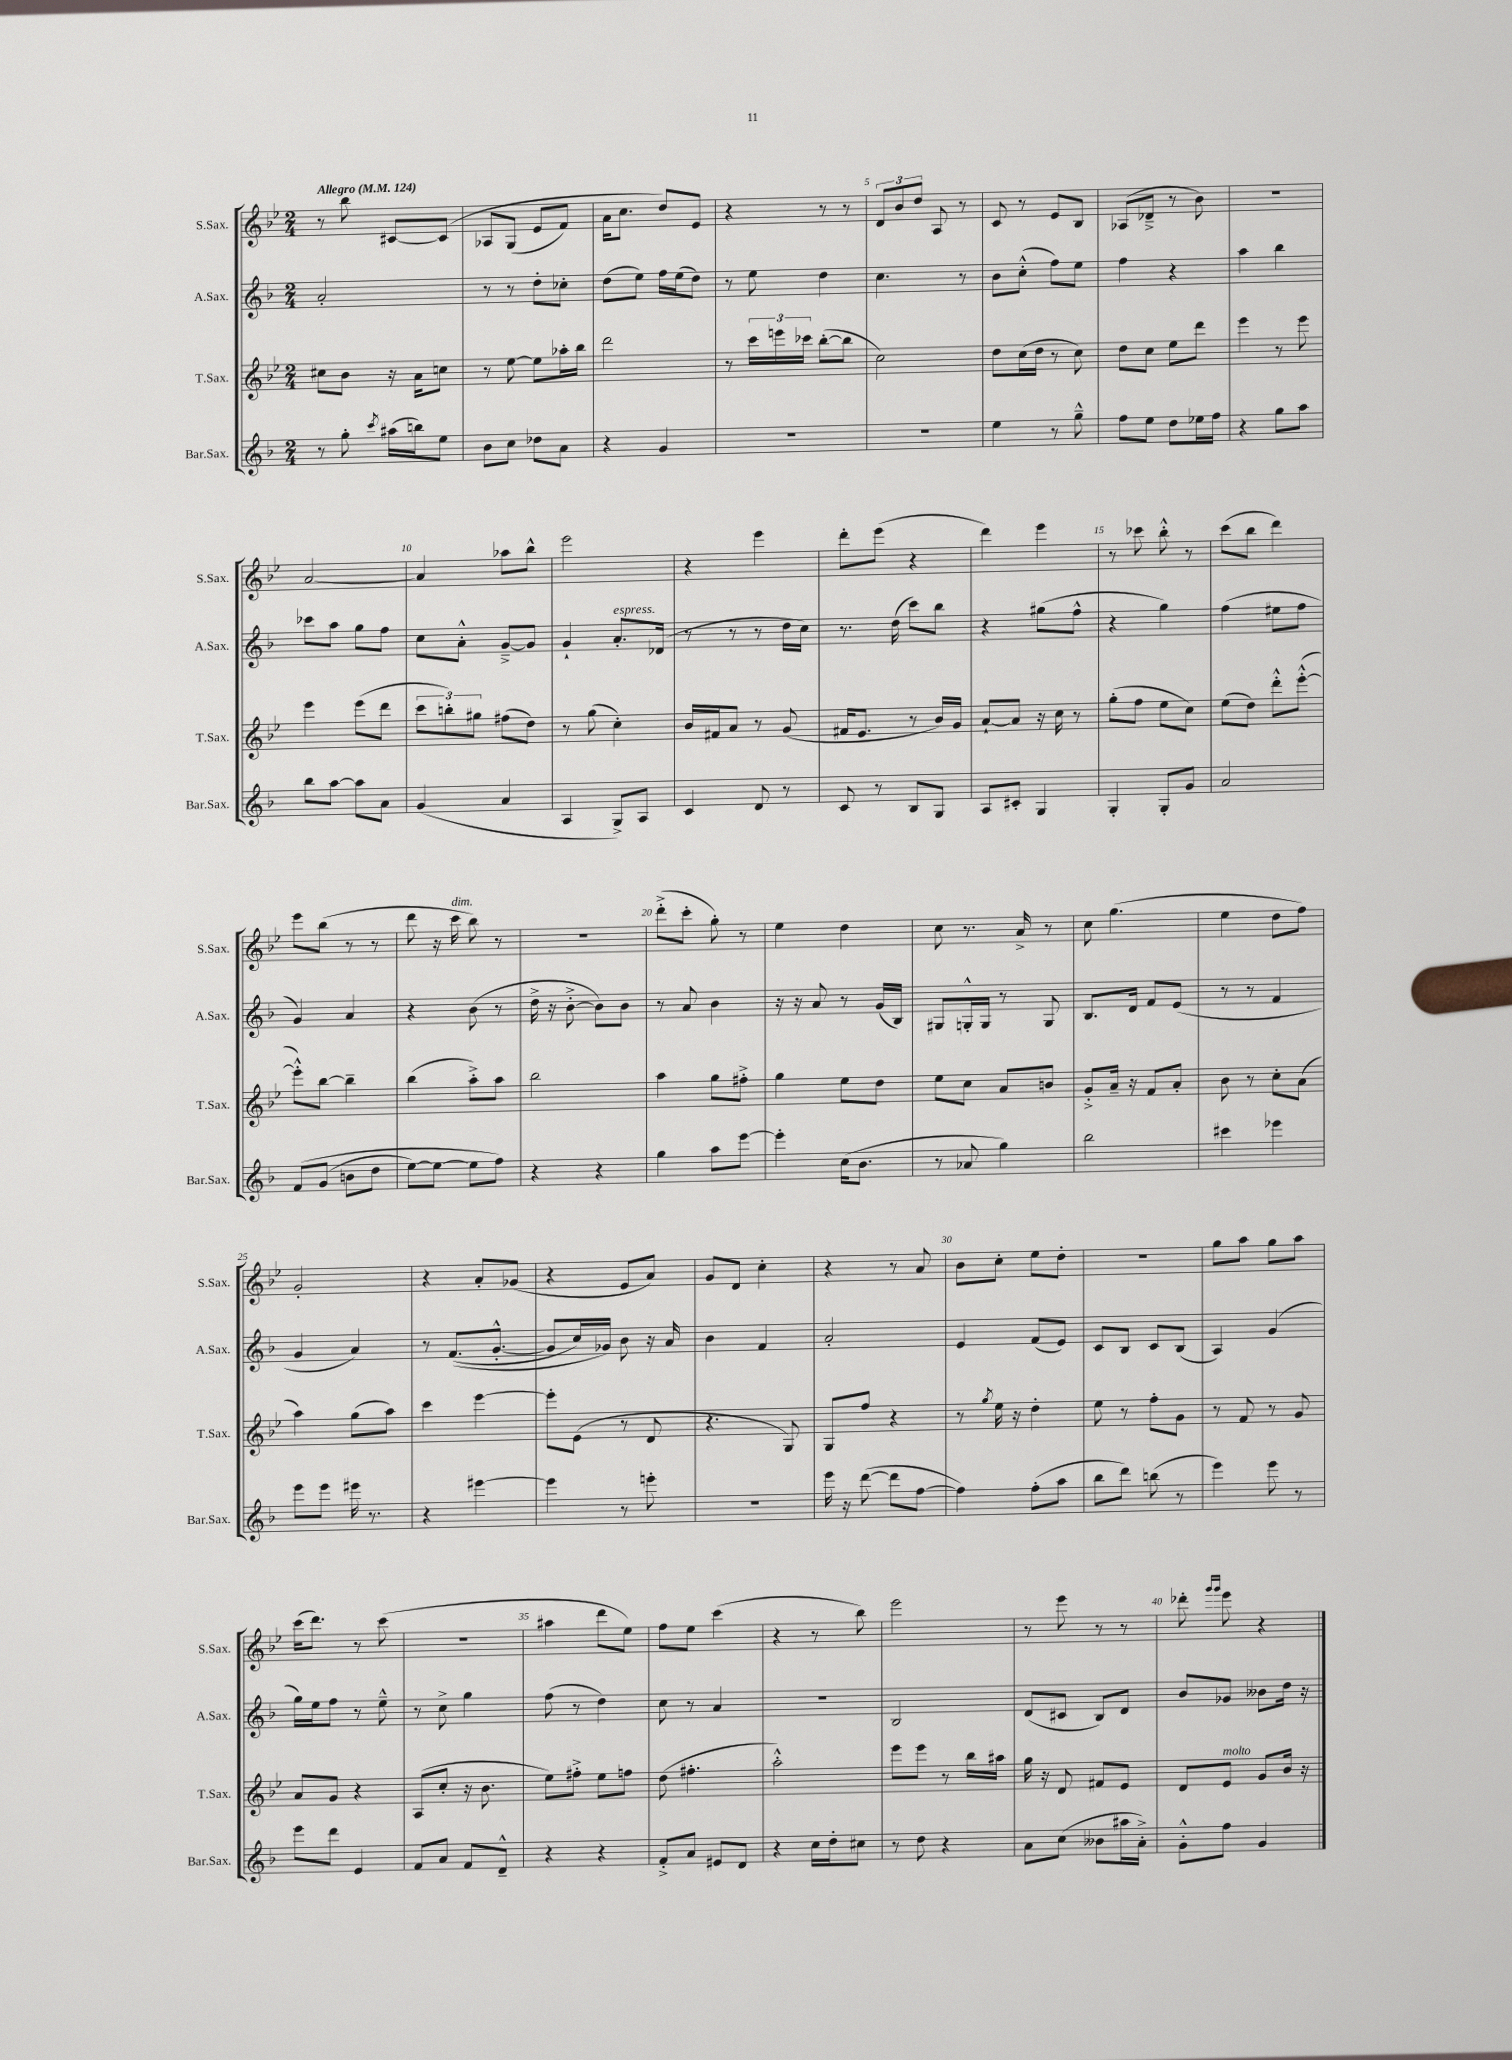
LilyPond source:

<<
\new StaffGroup <<
\new Staff = "s0" \with { instrumentName = "S.Sax." shortInstrumentName = "S.Sax." } {
    \clef treble \key bes \major \numericTimeSignature \time 2/4 \tempo "Allegro" 4 = 124
    r8 bes''8 cis'8~ cis'8\( |
    aes8 g8( ees'8 f'8) |
    a'16 c''8. d''8\) ees'8 |
    r4 r8 r8 |
    \tuplet 3/2 { d'8 bes'8 d''8 } a8 r8 |
    c'8 r8 ees'8 bes8 |
    aes8( des'8---> r8 bes'8) |
    R2 |
    a'2~ |
    a'4 aes''8 bes''8-^ |
    ees'''2 |
    r4 ees'''4 |
    d'''8-. ees'''8( r4 |
    d'''4) ees'''4 |
    r8 ces'''8 bes''8-.-^ r8 |
    c'''8( bes''8 d'''4) |
    ees'''8 bes''8( r8 r8 |
    d'''8 r16 c'''16^\markup { \italic "dim." } bes''8) r8 |
    R2 |
    d'''8-.->( c'''8-. g''8-.) r8 |
    ees''4 d''4 |
    c''8 r8. a'16-> r8 |
    c''8 g''4.( |
    ees''4 d''8 f''8) |
    g'2-. |
    r4 a'8-. ges'8( |
    r4 ees'8 a'8) |
    g'8 d'8 c''4-. |
    r4 r8 a'8 |
    bes'8 c''8-. ees''8 d''8-. |
    r2 |
    g''8 a''8 g''8 a''8 |
    c'''16( d'''8.) r8 c'''8( |
    r2 |
    ais''4 d'''8 ees''8) |
    f''8 ees''8 c'''4( |
    r4 r8 bes''8) |
    ees'''2 |
    r8 ees'''8 r8 r8 |
    des'''8-. \grace { g'''16 g'''16 } ees'''8 r4 \bar "|." |
}
\new Staff = "s1" \with { instrumentName = "A.Sax." shortInstrumentName = "A.Sax." } {
    \clef treble \key f \major \numericTimeSignature \time 2/4
    a'2-. |
    r8 r8 d''8-. ces''8-. |
    d''8( e''8) f''16 e''16( d''8) |
    r8 e''8 d''4 |
    c''4. r8 |
    bes'8 c''8-.-^( f''8) e''8 |
    f''4 r4 |
    a''4 bes''4 |
    ces'''8 a''8 g''8 f''8 |
    c''8 a'8-.-^ g'8~---> g'8 |
    g'4-! a'8.-.^\markup { \italic "espress." } des'16( |
    r8 r8 r8 d''16 c''16) |
    r8. d''16( c'''8) bes''8 |
    r4 gis''8( f''8-^ |
    r4 g''4) |
    f''4( eis''8 f''8 |
    g'4) a'4 |
    r4 bes'8( r8 |
    d''16-> r16 bes'8~-.-> bes'8) bes'8 |
    r8 a'8 bes'4 |
    r16 r16 a'8 r8 g'16( bes16) |
    gis8 g16-.-^ g16 r8 g8 |
    bes8. d'16 f'8 e'8( |
    r8 r8 f'4 |
    g'4 a'4) |
    r8 f'8.(\( g'8.~-.-^ |
    g'8 c''16) ges'16\) bes'8 r16 a'16 |
    bes'4 f'4 |
    a'2-. |
    e'4 f'8( e'8) |
    c'8 bes8 c'8 bes8( |
    a4) g'4( |
    g''16) e''16 f''8 r8 e''8---^ |
    r8 c''8-> g''4 |
    f''8( r8 d''4) |
    c''8 r8 a'4 |
    R2 |
    bes2 |
    d'8( cis'8 bes8) d'8 |
    bes'8 ges'8 beses'8 d''16 r16 \bar "|." |
}
\new Staff = "s2" \with { instrumentName = "T.Sax." shortInstrumentName = "T.Sax." } {
    \clef treble \key bes \major \numericTimeSignature \time 2/4
    cis''8 bes'8 r16 a'16 c''8 |
    r8 ees''8~ ees''8 aes''16-. bes''16 |
    d'''2 |
    r8 \tuplet 3/2 { c'''16 e'''16 ces'''16 } bes''8~-.( bes''8 |
    c''2) |
    d''8 c''16( d''16 r8 c''8) |
    d''8 c''8 ees''8 d'''8 |
    ees'''4 r8 ees'''8 |
    ees'''4 ees'''8( d'''8 |
    \tuplet 3/2 { c'''8 b''8-.) gis''8 } fis''8( d''8) |
    r8 g''8( c''4-.) |
    bes'16 fis'16 a'8 r8 g'8( |
    fis'16 ees'8. r8 bes'16) g'16 |
    a'8~-! a'8 r16 c''16 r8 |
    g''8-.( f''8 ees''8 c''8) |
    ees''8( d''8) d'''8-.-^ ees'''8~-.-^( |
    ees'''8-.-^) bes''8~ bes''4-- |
    bes''4( a''8-.->) a''8 |
    bes''2 |
    a''4 g''8 fis''8-.-> |
    g''4 ees''8 d''8 |
    ees''8 c''8 a'8 b'8 |
    g'8-.-> a'16-- r16 f'8 a'8-. |
    bes'8 r8 c''8-. a'8( |
    a''4) g''8( a''8) |
    c'''4 ees'''4~ |
    ees'''8-. ees'8( r8 d'8 |
    r4. g8) |
    g8 f''8 r4 |
    r8 \acciaccatura { g''8 } ees''16 r16 d''4-. |
    ees''8 r8 f''8-. g'8 |
    r8 f'8 r8 g'8 |
    a'8 g'8 r4 |
    a8( c''8-. r16 bes'8. |
    ees''8) fis''8-.-> ees''8 f''8 |
    d''8( fis''4.-. |
    a''2-.-^) |
    ees'''8 ees'''8 r8 bes''16 ais''16 |
    g''16 r16 d'8 fis'8 ees'8 |
    d'8 ees'8^\markup { \italic "molto" } g'8 bes'16 r16 \bar "|." |
}
\new Staff = "s3" \with { instrumentName = "Bar.Sax." shortInstrumentName = "Bar.Sax." } {
    \clef treble \key f \major \numericTimeSignature \time 2/4
    r8 g''8-. \acciaccatura { c'''8 } ais''16( b''16) e''8 |
    bes'8 c''8 des''8 a'8 |
    r4 g'4 |
    R2 |
    R2 |
    e''4 r8 g''8---^ |
    f''8 e''8 d''8 ees''16 f''16 |
    r4 g''8 a''8 |
    bes''8 a''8~ a''8 a'8 |
    g'4( a'4 |
    a4 g8->) a8 |
    c'4 d'8 r8 |
    c'8 r8 bes8 g8 |
    a8 cis'8-. g4 |
    g4-. g8-. g'8 |
    a'2 |
    f'8\( g'8( b'8 d''8 |
    e''8~) e''8~ e''8 f''8\) |
    r4 r4 |
    g''4 a''8 e'''8~ |
    e'''4-. c''16( bes'8. |
    r8 aes'8 g''4) |
    bes''2 |
    cis'''4 ees'''4 |
    e'''8 e'''8 eis'''16 r8. |
    r4 eis'''4~ |
    eis'''4 r8 e'''8-. |
    R2 |
    e'''16 r16 d'''8~( d'''8 f''8~ |
    f''4) f''8-.( a''8 |
    bes''8 d'''8) b''8( r8 |
    e'''4) e'''8 r8 |
    e'''8 d'''8 e'4 |
    f'8 a'8 f'8 d'8---^ |
    r4 r4 |
    f'8-.-> a'8 eis'8 d'8 |
    r4 c''16 d''16-. cis''8 |
    r8 d''8 r4 |
    a'8 c''8( beses'8 ais''16 a'16-.->) |
    g'8-.-^ f''8 g'4 \bar "|." |
}
>>
>>
\layout { \context { \Score \override BarNumber.break-visibility = ##(#f #t #t) barNumberVisibility = #(every-nth-bar-number-visible 5) } }
